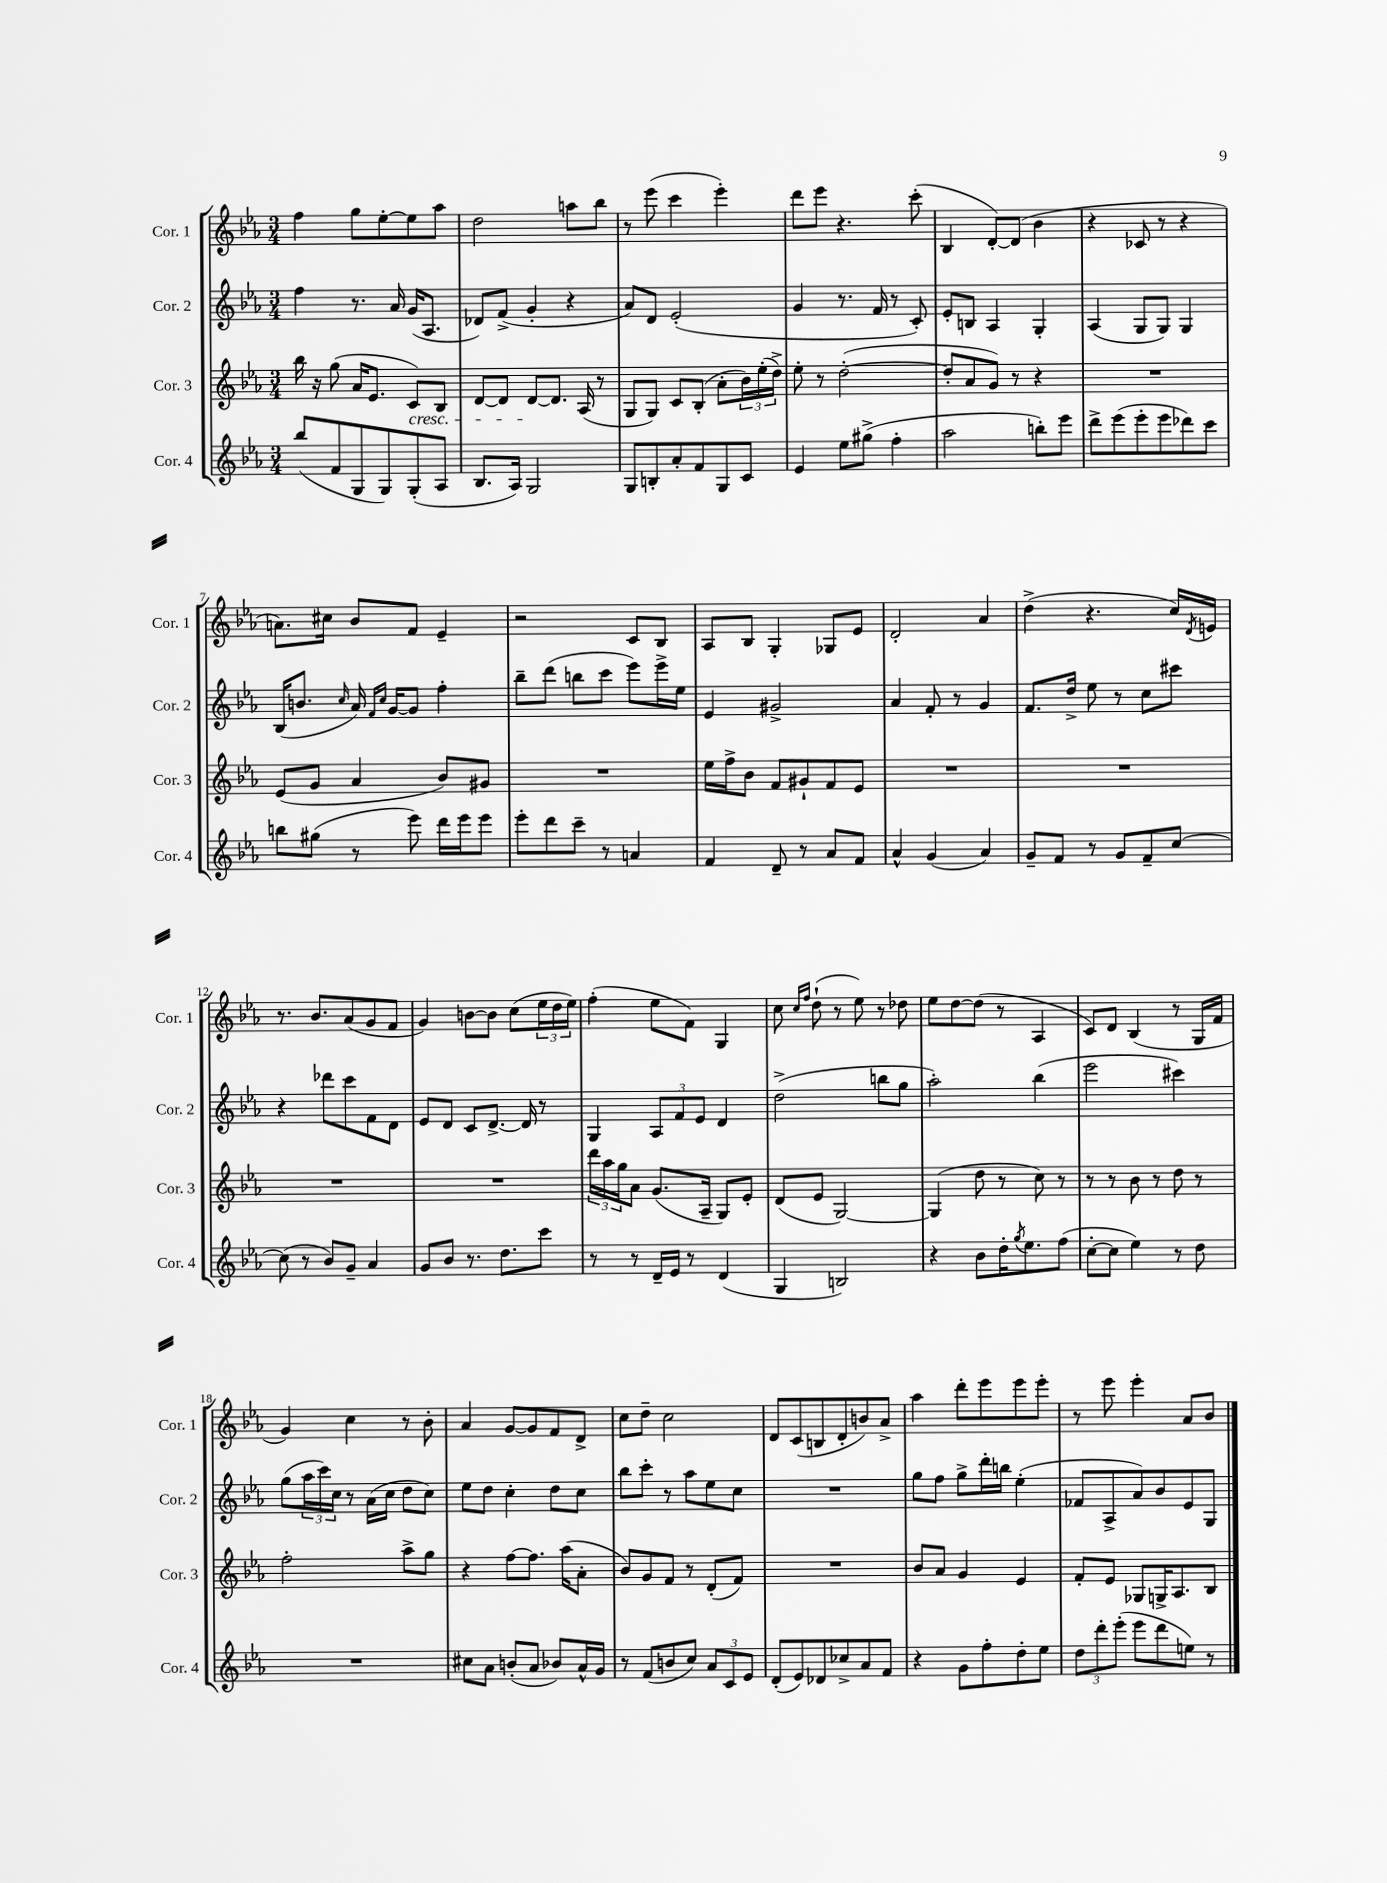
<<
\new StaffGroup <<
\new Staff = "s0" \with { instrumentName = "Cor. 1" shortInstrumentName = "Cor. 1" } {
    \clef treble \key ees \major \numericTimeSignature \time 3/4
    f''4 g''8 ees''8~-. ees''8 aes''8 |
    d''2 a''8 bes''8 |
    r8 ees'''8( c'''4 ees'''4-.) |
    d'''8 ees'''8 r4. c'''8-.( |
    bes4 d'8~-.) d'8( bes'4 |
    r4 ces'8 r8 r4 |
    a'8.) cis''16 bes'8 f'8 ees'4-- |
    r2 c'8 bes8 |
    aes8 bes8 g4-. ges8 ees'8 |
    d'2-. aes'4 |
    d''4->( r4. c''16) \acciaccatura { d'8 } e'16 |
    r8. bes'8. aes'8( g'8 f'8 |
    g'4) b'8~ b'8 c''8( \tuplet 3/2 { ees''16 d''16 ees''16) } |
    f''4-.( ees''8 f'8) g4 |
    c''8 \grace { c''16 f''16 } d''8-!( r8 ees''8) r8 des''8 |
    ees''8 d''8~ d''8( r8 aes4 |
    c'8) d'8 bes4( r8 g16 f'16 |
    g'4) c''4 r8 bes'8-. |
    aes'4 g'8~ g'8 f'8 d'8-> |
    c''8 d''8-- c''2 |
    d'8 c'8( b8 d'8-. b'8) aes'8-> |
    aes''4 d'''8-. ees'''8 ees'''8 ees'''8-. |
    r8 ees'''8 ees'''4-. aes'8 bes'8 \bar "|." |
}
\new Staff = "s1" \with { instrumentName = "Cor. 2" shortInstrumentName = "Cor. 2" } {
    \clef treble \key ees \major \numericTimeSignature \time 3/4
    f''4 r8. aes'16 g'16( aes8. |
    des'8) f'8->( g'4-. r4 |
    aes'8) d'8 ees'2-.( |
    g'4 r8. f'16 r8 c'8-.) |
    ees'8-. b8 aes4 g4-. |
    aes4( g8 g8) g4 |
    bes16( b'8. \grace { c''16 } aes'16) \grace { f'16 c''16 } g'16~ g'8 f''4-. |
    bes''8-- d'''8( b''8 c'''8 ees'''8) ees'''16-> ees''16 |
    ees'4 gis'2-> |
    aes'4 f'8-. r8 g'4 |
    f'8. d''16-> ees''8 r8 c''8 cis'''8 |
    r4 des'''8 c'''8 f'8 d'8 |
    ees'8 d'8 c'8 d'8.~-> d'16 r8 |
    g4 \tuplet 3/2 { aes8 f'8 ees'8 } d'4 |
    d''2->( b''8 g''8 |
    aes''2-.) bes''4( |
    ees'''2 cis'''4) |
    g''8( \tuplet 3/2 { aes''16 c'''16) c''16 } r8 aes'16( c''16 d''8 c''8) |
    ees''8 d''8 c''4-. d''8 c''8 |
    bes''8 c'''8-. r8 aes''8 ees''8 c''8 |
    R2. |
    g''8 f''8 g''8-> d'''16-. b''16 ees''4-.( |
    fes'8 aes8-> aes'8) bes'8 ees'8 g8 \bar "|." |
}
\new Staff = "s2" \with { instrumentName = "Cor. 3" shortInstrumentName = "Cor. 3" } {
    \clef treble \key ees \major \numericTimeSignature \time 3/4
    bes''16 r16 g''8( aes'16 ees'8. c'8\cresc) bes8 |
    d'8~ d'8 d'8~\! d'8. aes16( r8 |
    g8 g8) c'8 bes8-.( aes'8-. \tuplet 3/2 { bes'16) ees''16-.( d''16->) } |
    ees''8-. r8 d''2~-.( |
    d''8-. aes'8 g'8) r8 r4 |
    R2. |
    ees'8( g'8 aes'4 bes'8) gis'8 |
    R2. |
    ees''16 f''16-> bes'8 f'8 gis'8-! f'8 ees'8 |
    R2. |
    R2. |
    R2. |
    R2. |
    \tuplet 3/2 { d'''16 aes''16 g''16 } aes'8 g'8.( aes16-- g8) ees'8-. |
    d'8( ees'8 g2~) |
    g4( d''8 r8 c''8) r8 |
    r8 r8 bes'8 r8 d''8 r8 |
    f''2-. aes''8-> g''8 |
    r4 f''8~ f''8. aes''16( aes'8-. |
    bes'8) g'8 f'8 r8 d'8-.( f'8) |
    R2. |
    bes'8 aes'8 g'4 ees'4 |
    f'8-. ees'8 ges8 g16-> aes8. bes8 \bar "|." |
}
\new Staff = "s3" \with { instrumentName = "Cor. 4" shortInstrumentName = "Cor. 4" } {
    \clef treble \key ees \major \numericTimeSignature \time 3/4
    bes''8( f'8 g8 g8) g8-.( aes8 |
    bes8. aes16) g2 |
    g8 b8-. aes'8-. f'8 g8 c'8 |
    ees'4 ees''8 gis''8->( f''4-. |
    aes''2 b''8-.) ees'''8 |
    d'''8-> ees'''8( ees'''8-. ees'''8 des'''8) c'''8 |
    b''8 gis''8( r8 ees'''8) d'''16 ees'''16 ees'''8 |
    ees'''8-. d'''8 c'''8-- r8 a'4 |
    f'4 d'8-- r8 aes'8 f'8 |
    aes'4-^ g'4( aes'4) |
    g'8-- f'8 r8 g'8 f'8-- c''8~ |
    c''8( r8 bes'8) g'8-- aes'4 |
    g'8 bes'8 r8. d''8. c'''8 |
    r8 r8 d'16-- ees'16 r8 d'4( |
    g4 b2) |
    r4 bes'8 d''16-. \acciaccatura { g''8 } ees''8. f''8( |
    c''8~-. c''8 ees''4) r8 d''8 |
    R2. |
    cis''8 aes'8 b'8-.( aes'8 bes'8) aes'16-^ g'16 |
    r8 f'8( b'8 c''8) \tuplet 3/2 { aes'8 c'8 ees'8 } |
    d'8-.( ees'8) des'8 ces''8-> aes'8 f'8 |
    r4 g'8 f''8-. d''8-. ees''8 |
    \tuplet 3/2 { d''8 d'''8-. ees'''8-.( } ees'''8 d'''8 e''8) r8 \bar "|." |
}
>>
>>
